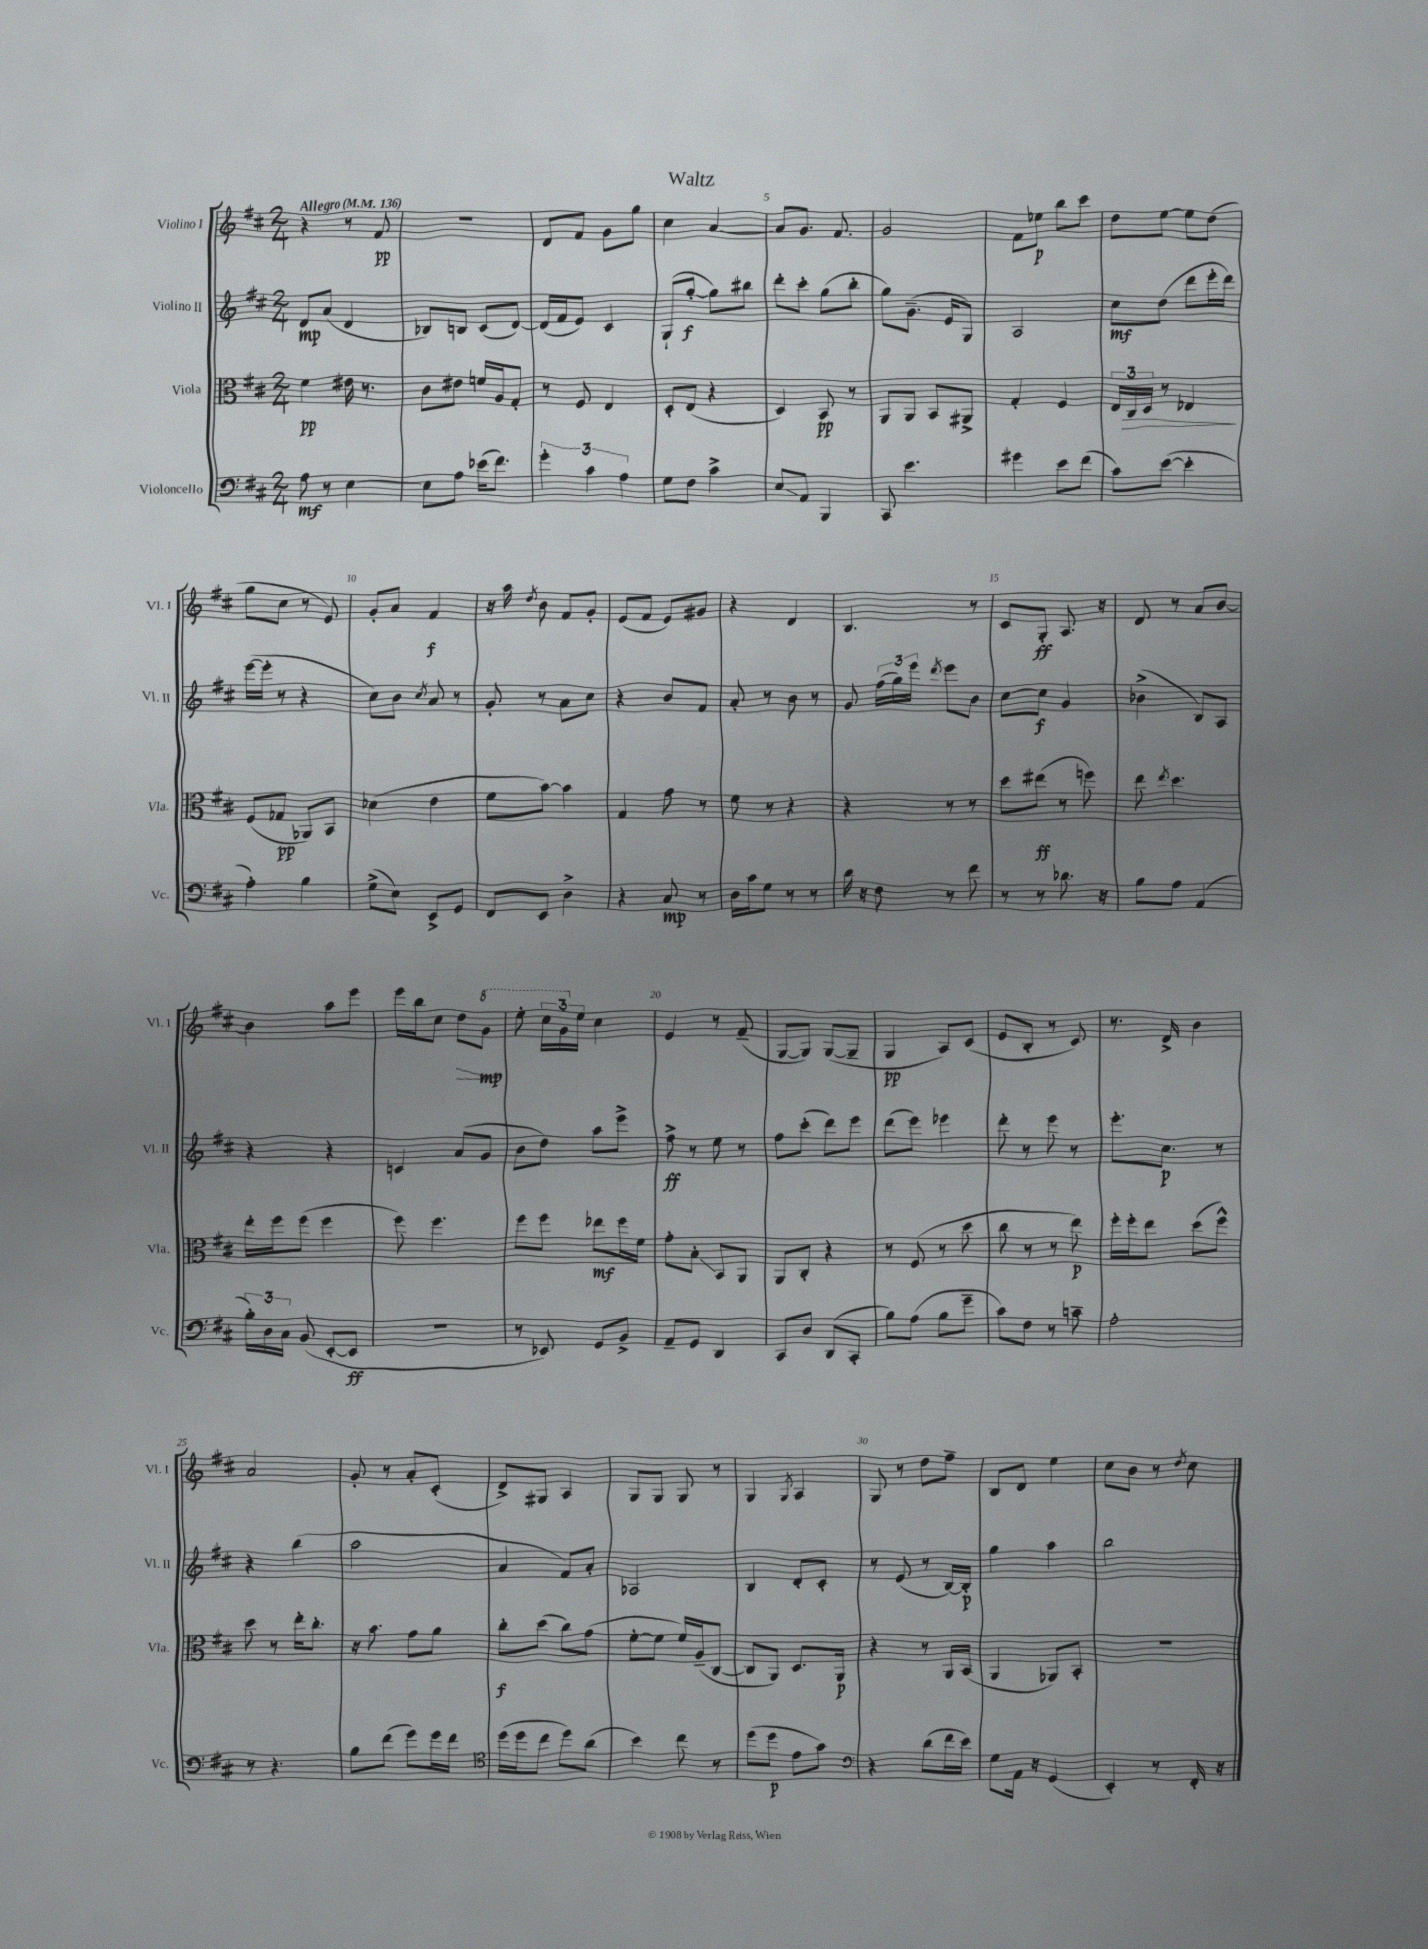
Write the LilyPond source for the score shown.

\header { title = "Waltz" }
<<
\new StaffGroup <<
\new Staff = "s0" \with { instrumentName = "Violino I" shortInstrumentName = "Vl. I" } {
    \clef treble \key d \major \numericTimeSignature \time 2/4 \tempo "Allegro" 4 = 136
    \autoBeamOff r4 r8 fis'8\pp |
    R2 |
    d'8[ fis'8] g'8[ g''8] |
    cis''4 a'4~ |
    a'8[ g'8.] fis'8. |
    g'2 |
    fis'8[ ees''8]\p b''8[ cis'''8] |
    d''8[ e''8]~ e''8[ d''8]( |
    g''8[ cis''8] r8 e'8) |
    g'8[-. a'8] fis'4\f |
    r16 a''16 \acciaccatura { d''8 } b'8 fis'8[ g'8]-. |
    e'8[( fis'8] e'8[) gis'8] |
    r4 d'4 |
    b4. r8 |
    cis'8[ g8]-.\ff a8. r16 |
    d'8 r8 a'8[ b'8]~ |
    b'4 a''8[ e'''8] |
    e'''16[ b''16 cis''8] d''8[\> \ottava #1 g''8]\mp\! |
    e'''8-. \tuplet 3/2 { cis'''16[ g''16 \ottava #0 e''16] } cis''4 |
    e'4 r8 fis'8--( |
    g8[~ g8]) g8[~( g8]-- |
    g4\pp a8[) cis'8]( |
    e'8[ b8]-. r8 cis'8) |
    r8. d'16-> b'4 |
    a'2 |
    g'8-. r8 a'8[-. cis'8]-.( |
    d'8[->) gis8] a4 |
    g8[ g8] g8 r8 |
    g4 \acciaccatura { g8 } a4 |
    g8 r8 d''8[ fis''8]-- |
    b8[ d'8] e''4 |
    cis''8[ b'8] r8 \acciaccatura { d''8 } cis''8 \bar "|." |
}
\new Staff = "s1" \with { instrumentName = "Violino II" shortInstrumentName = "Vl. II" } {
    \clef treble \key d \major \numericTimeSignature \time 2/4
    \autoBeamOff d'8[\mp a'8]( d'4 |
    bes8[) b8] cis'8[( d'8]~) |
    d'16[( fis'16 e'8]) cis'4 |
    g8[-!( g''8]~-.\f g''8[) bis''8] |
    d'''8[-. cis'''8]-. g''8[( b''8]-. |
    g''8[) g'8.]--( e'16[ g8]) |
    a2 |
    cis''8[\mf d''8]( d'''8[ e'''16-. d'''16]) |
    e'''16[~( e'''16]-. r8 r4 |
    cis''8[) b'8] \acciaccatura { cis''8 } a'8 r8 |
    g'8-. r8 a'8[ cis''8] |
    r4 b'8[ fis'8] |
    a'8-. r8 b'8 r8 |
    g'8 \tuplet 3/2 { fis''16[( g''16) e'''16] } \acciaccatura { d'''8 } e'''8[ b'8] |
    cis''8[~ cis''8]\f g'4 |
    bes'4->( b8[) a8] |
    r4 r4 |
    c'4 a'8[( g'8] |
    b'8[ d''8]) a''8[ e'''8]-> |
    fis''8->\ff r8 e''8 r8 |
    fis''8[ cis'''8]-.( d'''8[) e'''8] |
    d'''8[( e'''8]) ees'''4 |
    d'''8-. r8 e'''8 r8 |
    e'''8.[-. cis''8.]\p r8 |
    r4 b''4( |
    a''2 |
    a'4 fis'8[) a'8]-. |
    aes2 |
    b4 d'8[-. cis'8]-. |
    r8 e'8( r8 b16[~) b16]-.\p |
    g''4 a''4 |
    b''2 \bar "|." |
}
\new Staff = "s2" \with { instrumentName = "Viola" shortInstrumentName = "Vla." } {
    \clef alto \key d \major \numericTimeSignature \time 2/4
    \autoBeamOff fis'4\pp eis'16 r8. |
    cis'8[ eis'8] f'16[ a16 g8]-. |
    r8 fis8 e4 |
    d8[-. e8]( r4 |
    d4) b,8\pp r8 |
    a,8[ a,8] b,8[ ais,8]-> |
    g4-. fis4 |
    \tuplet 3/2 { e16[ cis16\> d16] } r8 ees4\! |
    fis8[( ges8]\pp aes,8[) b,8] |
    des'4( e'4 |
    fis'8[ b'8]~) b'4 |
    g4 g'8 r8 |
    fis'8 r8 r4 |
    r4 r8 r8 |
    d''8[ eis''8]\ff( r8 f''8) |
    e''8 \acciaccatura { e''8 } d''4. |
    e''16[-. fis''16 fis''8]( fis''4 |
    fis''8) fis''4. |
    fis''8[ fis''8] ees''8[\mf fis''16 fis'16] |
    g'8[-. b8]-.\glissando b,8[ a,8] |
    a,8[ cis8]-. r4 |
    r8 fis8( r8 d''8 |
    cis''8 r8 r8 e''8\p) |
    fis''16[-. fis''16-. e''8] d''8[( fis''8]-^) |
    d''8 r8 e''16[-. cis''8.]-. |
    r16 b'8. g'8[ a'8] |
    cis''8[-.\f d''8]( cis''8[) g'8]( |
    fis'8[~-. fis'8] fis'16[) a16--( cis8]~ |
    cis8[ a,8]) d8.[ a,16]\p |
    r4 r8 a,16[ b,16]( |
    a,4 aes,8[) b,8]-. |
    r2 \bar "|." |
}
\new Staff = "s3" \with { instrumentName = "Violoncello" shortInstrumentName = "Vc." } {
    \clef bass \key d \major \numericTimeSignature \time 2/4
    \autoBeamOff a8\mf r8 e4~ |
    e8[ a8] ees'16[( fis'8.]) |
    \tuplet 3/2 { g'4-. cis'4 a4 } |
    g8[ fis8] cis'4-> |
    e8[\glissando a,8] b,,4 |
    cis,8 e'4. |
    gis'4 e'8[ fis'8]( |
    cis'8[) e'8]~( e'4-. |
    a4-.) b4 |
    g8[->( e8]) e,8[-> g,8] |
    fis,8[ e,8] d4-> |
    r4 cis8\mp r8 |
    d16[ cis'16 g8] r8 r8 |
    d'16 r16 fis8 r8 fis'8 |
    r8 r8 des'8. r16 |
    b8[ a8] a,4( |
    \tuplet 3/2 { b16[-.) d16 cis16] } b,8( e,8[~-. e,8]\ff |
    R2 |
    r8 ees,8) g,8[ b,8]-> |
    a,8[-- g,8] d,4 |
    cis,8[ d8] d,8[( cis,8]-. |
    b8[) a8]( b8[ g'8]-- |
    cis'8[) fis8] r8 c'8-- |
    a2-. |
    r8 r4. |
    b8[ fis'8]( g'8[) g'16 fis'16] |
    \clef tenor d''16[( d''16 cis''8] d''8[) a'8]( |
    b'4) cis''8 r8 |
    d''8[( d''8]\p e'8[ g'8]) |
    \clef bass r4 d'8[( fis'16 e'16]) |
    g8[ a,16] r16 g,4( |
    e,4-.) r8 fis,16-. r16 \bar "|." |
}
>>
>>
\layout { \context { \Score \override BarNumber.break-visibility = ##(#f #t #t) barNumberVisibility = #(every-nth-bar-number-visible 5) } }
